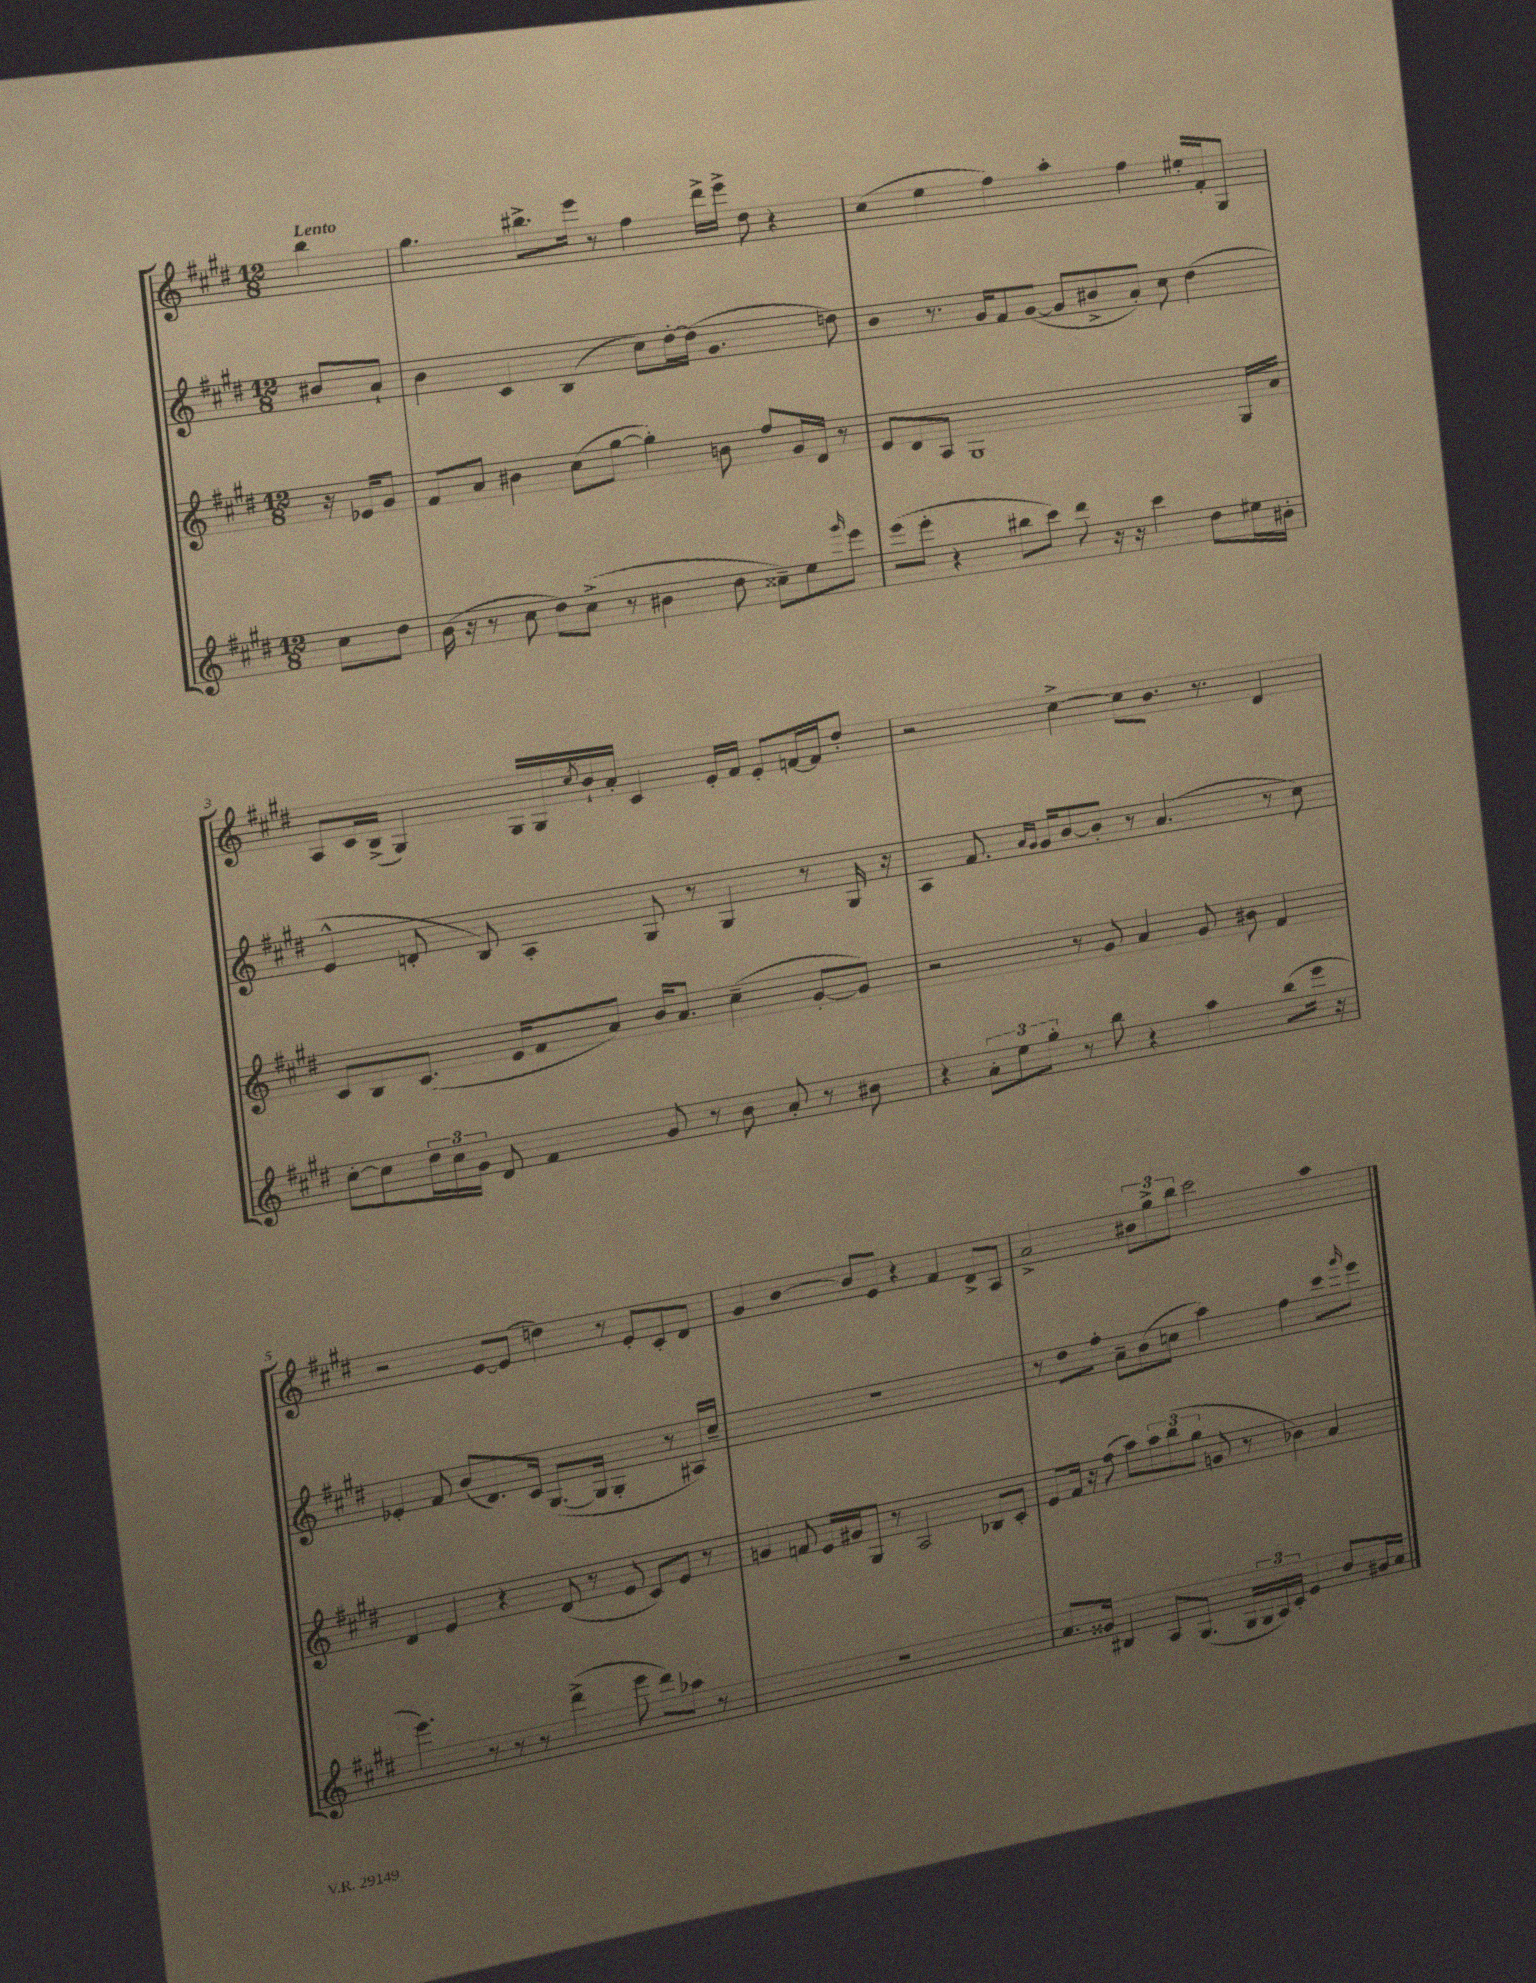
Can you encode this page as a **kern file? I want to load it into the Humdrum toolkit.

**kern	**kern	**kern	**kern
*staff4	*staff3	*staff2	*staff1
*clefG2	*clefG2	*clefG2	*clefG2
*k[f#c#g#d#]	*k[f#c#g#d#]	*k[f#c#g#d#]	*k[f#c#g#d#]
*M12/8	*M12/8	*M12/8	*M12/8
8cc#	16r	8b#	4bb
.	16e-	.	.
8dd#	8g#	8a`	.
=	=	=	=
(16b	8f#	4b	4.gg#
16r	.	.	.
8r	8a	.	.
8cc#	4b#	4c#	.
8dd#)	.	.	8.bb#^
(8cc#^	(8cc#	(4B	.
.	.	.	16eee
8r	[8gg#	.	8r
4b#	4gg#'])	8cc#)	4ff#
.	.	[16dd#'	.
.	.	(16dd#]	.
8dd#	8b	4.g#	16ddd#^
.	.	.	16eee^
8cc##~)	8ff#	.	8dd#
8ee	16g#	.	4r
.	16d#	.	.
16qqggg#	.	.	.
8eee	8r	8dd)	.
=	=	=	=
(8eee	8e	4b	(4cc#
8eee'	8d#	.	.
4r	8A	8.r	4ee
.	1G#	.	.
.	.	16g#	.
8bb#	.	8f#	4ff#)
8ccc#)	.	([8g#	.
8ddd#	.	8g#]	4aa'
16r	.	8b#^	.
16r	.	.	.
4ccc#	.	8a')	4ff#
.	.	8cc#	.
8dd#	.	(4dd#	16ee#'
.	.	.	16f#'
16ee#	16G#	.	8G#
16b#'	16a	.	.
=	=	=	=
[8cc#'	8c#	4e^^	8A
8cc#]	8B	.	16c#
.	.	.	(16B^
24dd#	(8.c#	8d'	4G#)
24cc#	.	.	.
24g#	.	.	.
8d#	.	8B)	.
.	16e	.	.
4f#	8f#	4A'	16G#
.	.	.	16G#
.	.	.	8qcc#
.	8a)	.	16b`
.	.	.	16a'
8g#	16b	8G#	4c#
.	8.a	.	.
8r	.	8r	.
8b	(4cc#~	4G#	16e'
.	.	.	16f#
8a'	.	.	8e'
8r	[8g#'	8r	[16f
.	.	.	16f]
8b#	8g#])	16G#	8dd#'
.	.	16r	.
=	=	=	=
4r	2r	4A	2r
12a'	.	8.f#	.
12ee	.	.	.
12gg#'	.	.	.
.	.	16qqa	.
.	.	16qqg#	.
.	.	16g#	.
8r	8r	[8b	[4cc#^
8bb	8g#	8b']	.
4r	4a	8r	8cc#]
.	.	(4.a	8.b
4aa	8g#	.	.
.	.	.	8.r
.	8b#	.	.
(8bb	4f#	8r	4d#
16eee	.	8cc#)	.
16r	.	.	.
=	=	=	=
4.eee)	4d#	4e-'	2r
.	4e	8f#	.
8r	.	(8b	.
8r	4r	8.d#)	[8e
8r	.	.	(8e]
.	.	16c#	.
(4ddd#^	(8d#	([8.G#	4dd)
.	8r	.	.
.	.	16G#]	.
8eee	8e	4G#'	8r
8ddd#)	8c#)	.	8e'
8aa-	8e	8r	8c#'
8r	8r	16A#)	8d#
.	.	16cc#~	.
=	=	=	=
1.r	4g	1.r	4g#
.	8f	.	[4b
.	16e	.	.
.	16g#	.	.
.	8G#	.	8b]
.	8r	.	8e
.	2A	.	4r
.	.	.	4f#
.	8B-	.	8d#^
.	8c#'	.	8A
=	=	=	=
8.a	8e	8r	2a^
.	16f#	8dd#	.
16g##	16r	.	.
4B#	(8ff#	8ff#'	.
.	8aa)	8a~	.
8A	12aa	(8b	12b#
.	(12bb	.	12gg#^
(8.G#	.	8cc	.
.	12gg#	.	12bb
.	8g	4aa)	2ccc#
16G#	.	.	.
24G#	8r	.	.
24A)	.	.	.
24c#'	.	.	.
4e	4b-)	4ff#	.
8b	4a	8ccc#	4aa
.	.	16qqggg#	.
16g#	.	8eee	.
16a	.	.	.
==	==	==	==
*-	*-	*-	*-
